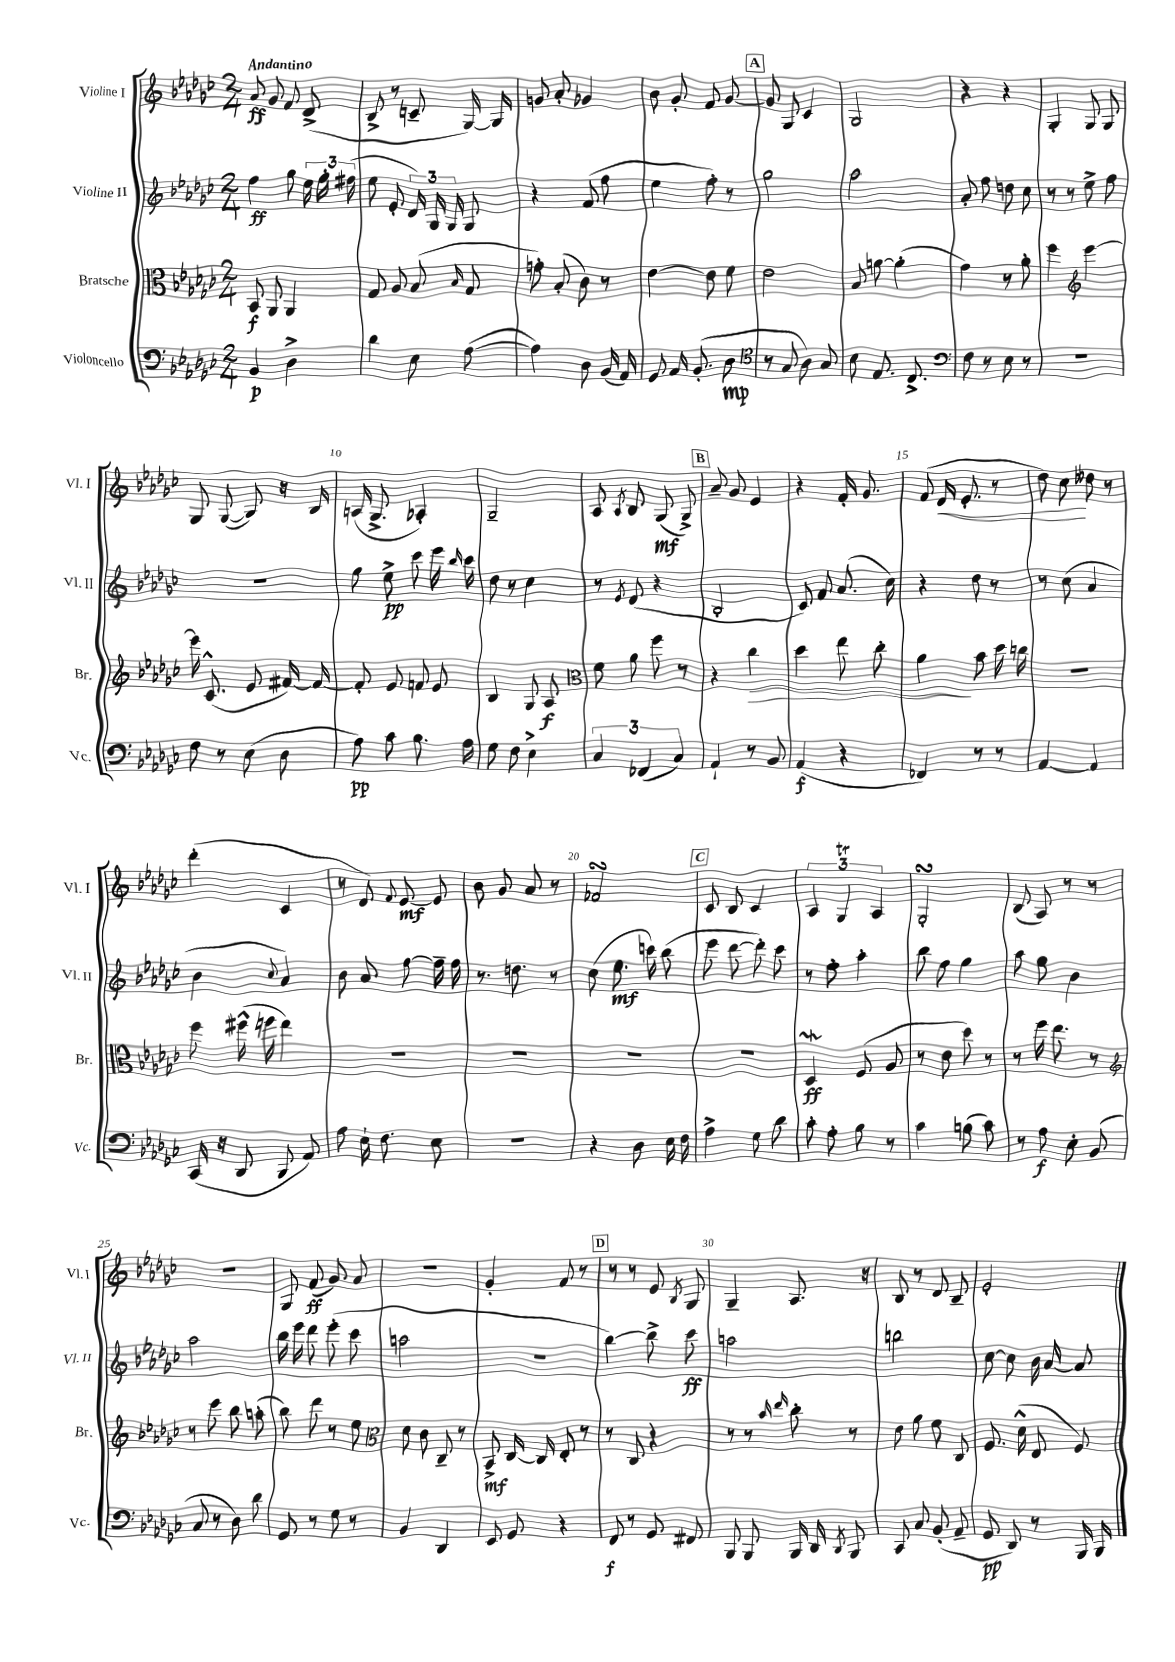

**kern	**dynam	**kern	**dynam	**kern	**dynam	**kern	**dynam
*part4	*part4	*part3	*part3	*part2	*part2	*part1	*part1
*staff4	*staff4	*staff3	*staff3	*staff2	*staff2	*staff1	*staff1
*I"Violoncello	*	*I"Bratsche	*	*I"Violine II	*	*I"Violine I	*
*I'Vc.	*	*I'Br.	*	*I'Vl. II	*	*I'Vl. I	*
*clefF4	*	*clefC3	*	*clefG2	*	*clefG2	*
*k[b-e-a-d-g-c-]	*	*k[b-e-a-d-g-c-]	*	*k[b-e-a-d-g-c-]	*	*k[b-e-a-d-g-c-]	*
*M2/4	*	*M2/4	*	*M2/4	*	*M2/4	*
=1	=1	=1	=1	=1	=1	=1	=1
!	!	!	!	!	!	!LO:TX:a:B:t=Andantino	!
4BB-/	p	8BB-/	f	4ff\	ff	8a-/	ff
.	.	8AA-/	.	.	.	8g-/	.
4D-^\	.	4AA-/	.	8gg-\	.	8f/	.
.	.	.	.	24ee-\	.	(8d-^/	.
.	.	.	.	24gg-'\	.	.	.
.	.	.	.	(24ff#X\	.	.	.
=2	=2	=2	=2	=2	=2	=2	=2
4d-\	.	8G-/	.	8ee-\	.	8B-^/	.
.	.	8A-/	.	8e-'/	.	8r	.
8E-\	.	(8B-/	.	24d-/)	.	8cn~/	.
.	.	.	.	24G-/	.	.	.
.	.	.	.	24G-/	.	.	.
.	.	16qqB-/	.	.	.	.	.
([8A-\	.	8G-/	.	8G-/	.	[16G-/)	.
.	.	.	.	.	.	16G-/]	.
=3	=3	=3	=3	=3	=3	=3	=3
4A-\])	.	8gn'\)	.	4r	.	8gn/	.
.	.	(8B-'/	.	.	.	8a-'/	.
8D-\	.	8c-\)	.	(8f/	.	4g-X/	.
(16BB-/	.	8r	.	8ff\	.	.	.
16AA-/)	.	.	.	.	.	.	.
=4	=4	=4	=4	=4	=4	=4	=4
8GG-/	.	[4e-\	.	4ee-\	.	8b-\	.
16AA-/	.	.	.	.	.	8g-'/	.
(8.BB-'/	.	.	.	.	.	.	.
.	.	8e-\]	.	8ff'\)	.	8f/	.
8D-\	mp	8f\	.	8r	.	[8g-/	.
!!LO:REH:place=s1:t=A
=5	=5	=5	=5	=5	=5	=5	=5
*clefC4	*	*	*	*	*	*	*
8r	.	2e-\	.	2gg-\	.	8g-/]	.
8G-/	.	.	.	.	.	8G-/	.
8A-\)	.	.	.	.	.	4c-/	.
8G-/	.	.	.	.	.	.	.
=6	=6	=6	=6	=6	=6	=6	=6
8B-\	.	8B-/	.	2aa-\	.	2G-/	.
8.E-/	.	[8an\	.	.	.	.	.
.	.	(4a'\]	.	.	.	.	.
8.C-^/	.	.	.	.	.	.	.
=7	=7	=7	=7	=7	=7	=7	=7
*clefF4	*	*	*	*	*	*	*
8F\	.	4g-\)	.	8a-'/	.	4r	.
8r	.	.	.	8ff\	.	.	.
8E-\	.	8r	.	8ddn\	.	4r	.
8r	.	8a-'\	.	8cc-\	.	.	.
=8	=8	=8	=8	=8	=8	=8	=8
2r	.	4ff\	.	8r	.	4G-'/	.
.	.	.	.	8r	.	.	.
*	*	*clefG2	*	*	*	*	*
.	.	[4eee-\	.	8ee-^\	.	8G-/	.
.	.	.	.	8ff\	.	8G-/	.
!!LO:LB:g=z
=9	=9	=9	=9	=9	=9	=9	=9
8F\	.	16eee-\]	.	2r	.	8G-/	.
.	.	(8.c-^^/	.	.	.	.	.
8r	.	.	.	.	.	([8G-/	.
(8E-\	.	8e-/	.	.	.	8G-/])	.
8D-\	.	[16f#X/)	.	.	.	16r	.
.	.	16f#/_	.	.	.	16B-/	.
=10	=10	=10	=10	=10	=10	=10	=10
8A-\)	pp	8f#'/]	.	8gg-\	.	(16An/	.
.	.	.	.	.	.	8.G-^/	.
8c-\	.	8e-/	.	8ee-^\	pp	.	.
8.B-\	.	8fn/	.	8ccc-\	.	4A-X'/)	.
.	.	8e-/	.	16eee-\	.	.	.
.	.	.	.	16qqbb-/	.	.	.
16A-\	.	.	.	16ccc-\	.	.	.
=11	=11	=11	=11	=11	=11	=11	=11
8G-\	.	4B-/	.	8dd-\	.	2G-~/	.
8F\	.	.	.	8r	.	.	.
4E-^\	.	8G-/	.	4cc-\	.	.	.
.	.	8A-/	f	.	.	.	.
=12	=12	=12	=12	=12	=12	=12	=12
*	*	*clefC3	*	*	*	*	*
6C-/	.	8f\	.	8r	.	8A-/	.
.	.	.	.	8qe-/	.	8qA-/	.
.	.	8a-\	.	(8d-/	.	8B-/	.
(6FF-X/	.	.	.	.	.	.	.
.	.	8ff\	.	4r	.	(8G-/	mf
6C-/)	.	.	.	.	.	.	.
.	.	8r	.	.	.	8G-^/)	.
!!LO:REH:place=s1:t=B
=13	=13	=13	=13	=13	=13	=13	=13
4AA-`/	.	4r	.	2B-'/	.	8a-~/	.
.	.	.	.	.	.	8g-/	.
!	!	!	!LO:HP:b	!	!	!	!
8r	.	4cc-\	>	.	.	4e-/	.
8BB-/	.	.	.	.	.	.	.
=14	=14	=14	=14	=14	=14	=14	=14
(4AA-/	f	4dd-\	.	8c-/)	.	4r	.
.	.	.	.	8f/	.	.	.
4r	.	8ee-\	.	(8.a-/	.	16f'/	.
.	.	.	.	.	.	8.g-/	.
.	.	8cc-'\	.	.	.	.	.
.	.	.	.	16cc-\)	.	.	.
=15	=15	=15	=15	=15	=15	=15	=15
4FF-X/)	.	4a-\	.	4r	.	(8f/	.
!	!	!	!	!	!	!	!LO:HP:b
.	.	.	.	.	.	16d-/	<
.	.	.	.	.	.	8.e-'/	.
8r	.	8b-\	]	8dd-\	.	.	.
8r	.	16dd-\	.	8r	.	8r	.
.	.	16ccn\	.	.	.	.	.
=16	=16	=16	=16	=16	=16	=16	=16
[4AA-/	.	2r	.	8r	.	8dd-\)	.
.	.	.	.	(8cc-\	.	8cc-\	.
4AA-/]	.	.	.	4a-/	.	8dd--X\	[
.	.	.	.	.	.	8r	.
!!LO:LB:g=z
=17	=17	=17	=17	=17	=17	=17	=17
(16CC-/	.	8ff\	.	4b-\	.	(4ddd-'\	.
16r	.	.	.	.	.	.	.
8DD-/	.	(16ff#X^^\	.	.	.	.	.
.	.	16ffn\	.	.	.	.	.
.	.	.	.	8qqcc-/	.	.	.
8BBB-/	.	4ee-\)	.	4a-/)	.	4c-/	.
8AA-/)	.	.	.	.	.	.	.
=18	=18	=18	=18	=18	=18	=18	=18
8A-\	.	2r	.	8b-\	.	8r	.
16E-`\	.	.	.	8a-/	.	8d-/)	.
8.F\	.	.	.	.	.	.	.
.	.	.	.	.	.	8qqf/	.
.	.	.	.	[8ff\	.	[8e-/	mf
8E-\	.	.	.	16ff~\]	.	8e-/]	.
.	.	.	.	16ff\	.	.	.
=19	=19	=19	=19	=19	=19	=19	=19
2r	.	2r	.	8.r	.	8b-\	.
.	.	.	.	.	.	8g-/	.
.	.	.	.	8.ddn\	.	.	.
.	.	.	.	.	.	8a-/	.
.	.	.	.	8r	.	8r	.
=20	=20	=20	=20	=20	=20	=20	=20
4r	.	2r	.	(8cc-\	.	2f-XsSSs/	.
.	.	.	.	8.ee-\	mf	.	.
8D-\	.	.	.	.	.	.	.
.	.	.	.	16cccn\)	.	.	.
16E-\	.	.	.	(8bb-\	.	.	.
16F\	.	.	.	.	.	.	.
!!LO:REH:place=s1:t=C
=21	=21	=21	=21	=21	=21	=21	=21
4A-^\	.	2r	.	8eee-\	.	8c-/	.
.	.	.	.	[8ddd-\	.	8B-/	.
8G-\	.	.	.	8ddd-'\])	.	4c-/	.
8d-\	.	.	.	8ccc-\	.	.	.
=22	=22	=22	=22	=22	=22	=22	=22
8c-'\	.	4D-W/	ff	8r	.	6A-/	.
8A-'\	.	.	.	8ff'\	.	.	.
.	.	.	.	.	.	6G-T/	.
8B-\	.	(8F/	.	4aa-'\	.	.	.
.	.	.	.	.	.	6A-/	.
8r	.	8A-/	.	.	.	.	.
=23	=23	=23	=23	=23	=23	=23	=23
4c-\	.	8r	.	8bb-\	.	2G-sSSs'/	.
.	.	8e-\	.	8ff\	.	.	.
(8Bn\	.	8dd-\)	.	4gg-\	.	.	.
8c-\)	.	8r	.	.	.	.	.
=24	=24	=24	=24	=24	=24	=24	=24
8r	.	8r	.	8aa-\	.	(8B-/	.
8A-\	f	16ff\	.	8gg-\	.	8A-/)	.
.	.	8.ee-\	.	.	.	.	.
8E-'\	.	.	.	4b-\	.	8r	.
(8BB-/	.	8r	.	.	.	8r	.
!!LO:LB:g=z
=25	=25	=25	=25	=25	=25	=25	=25
*	*	*clefG2	*	*	*	*	*
8C-/	.	8r	.	2aa-\	.	2r	.
8r	.	8eee-\	.	.	.	.	.
8D-\)	.	8bb-\	.	.	.	.	.
8d-\	.	(8aan'\	.	.	.	.	.
=26	=26	=26	=26	=26	=26	=26	=26
8GG-/	.	8bb-\)	.	16bb-\	.	8G-/	.
.	.	.	.	16eee-\	.	.	.
8r	.	8ddd-\	.	8ddd-\	.	(8f/	ff
8G-\	.	8r	.	(8eee-'\	.	8g-/)	.
8r	.	8ee-\	.	8ccc-\	.	8a-/	.
=27	=27	=27	=27	=27	=27	=27	=27
*	*	*clefC3	*	*	*	*	*
4BB-/	.	8d-\	.	2aan\	.	2r	.
.	.	8c-\	.	.	.	.	.
4DD-/	.	8C-~/	.	.	.	.	.
.	.	8r	.	.	.	.	.
=28	=28	=28	=28	=28	=28	=28	=28
8EE-/	.	8BB-^/	mf	2r	.	4g-'/	.
8GG-/	.	[16C-/	.	.	.	.	.
.	.	16C-/]	.	.	.	.	.
4r	.	8E-'/	.	.	.	8f/	.
.	.	8r	.	.	.	8r	.
!!LO:REH:place=s1:t=D
=29	=29	=29	=29	=29	=29	=29	=29
8FF/	f	8r	.	[4bb-\)	.	8r	.
8r	.	8C-/	.	.	.	8r	.
8GG-/	.	4r	.	8bb-^\]	.	8e-/	.
.	.	.	.	.	.	8qB-/	.
8FF#X/	.	.	.	8ccc-\	ff	8G-/	.
=30	=30	=30	=30	=30	=30	=30	=30
8BBB-/	.	8r	.	2aan\	.	4G-~/	.
8BBB-/	.	8r	.	.	.	.	.
.	.	16qqb-/	.	.	.	.	.
.	.	16qqee-/	.	.	.	.	.
16BBB-/	.	8cc-'\	.	.	.	8.A-/	.
16DD-/	.	.	.	.	.	.	.
8qDD-/	.	.	.	.	.	.	.
8BBB-/	.	8r	.	.	.	.	.
.	.	.	.	.	.	16r	.
=31	=31	=31	=31	=31	=31	=31	=31
8CC-/	.	8e-\	.	2bbn\	.	8B-/	.
8C-/	.	8a-\	.	.	.	8r	.
(8BB-'/	.	8f\	.	.	.	8d-/	.
8AA-~/	.	8C-/	.	.	.	8B-~/	.
=32	=32	=32	=32	=32	=32	=32	=32
8GG-/	pp	8.F/	.	[8cc-\	.	2e-'/	.
8DD-/)	.	.	.	8cc-\]	.	.	.
.	.	(16d-^^\	.	.	.	.	.
8r	.	8E-/	.	16b-\	.	.	.
.	.	.	.	[16a-/	.	.	.
16BBB-/	.	8F/)	.	8a-/]	.	.	.
16BBB-/	.	.	.	.	.	.	.
==	==	==	==	==	==	==	==
*-	*-	*-	*-	*-	*-	*-	*-
